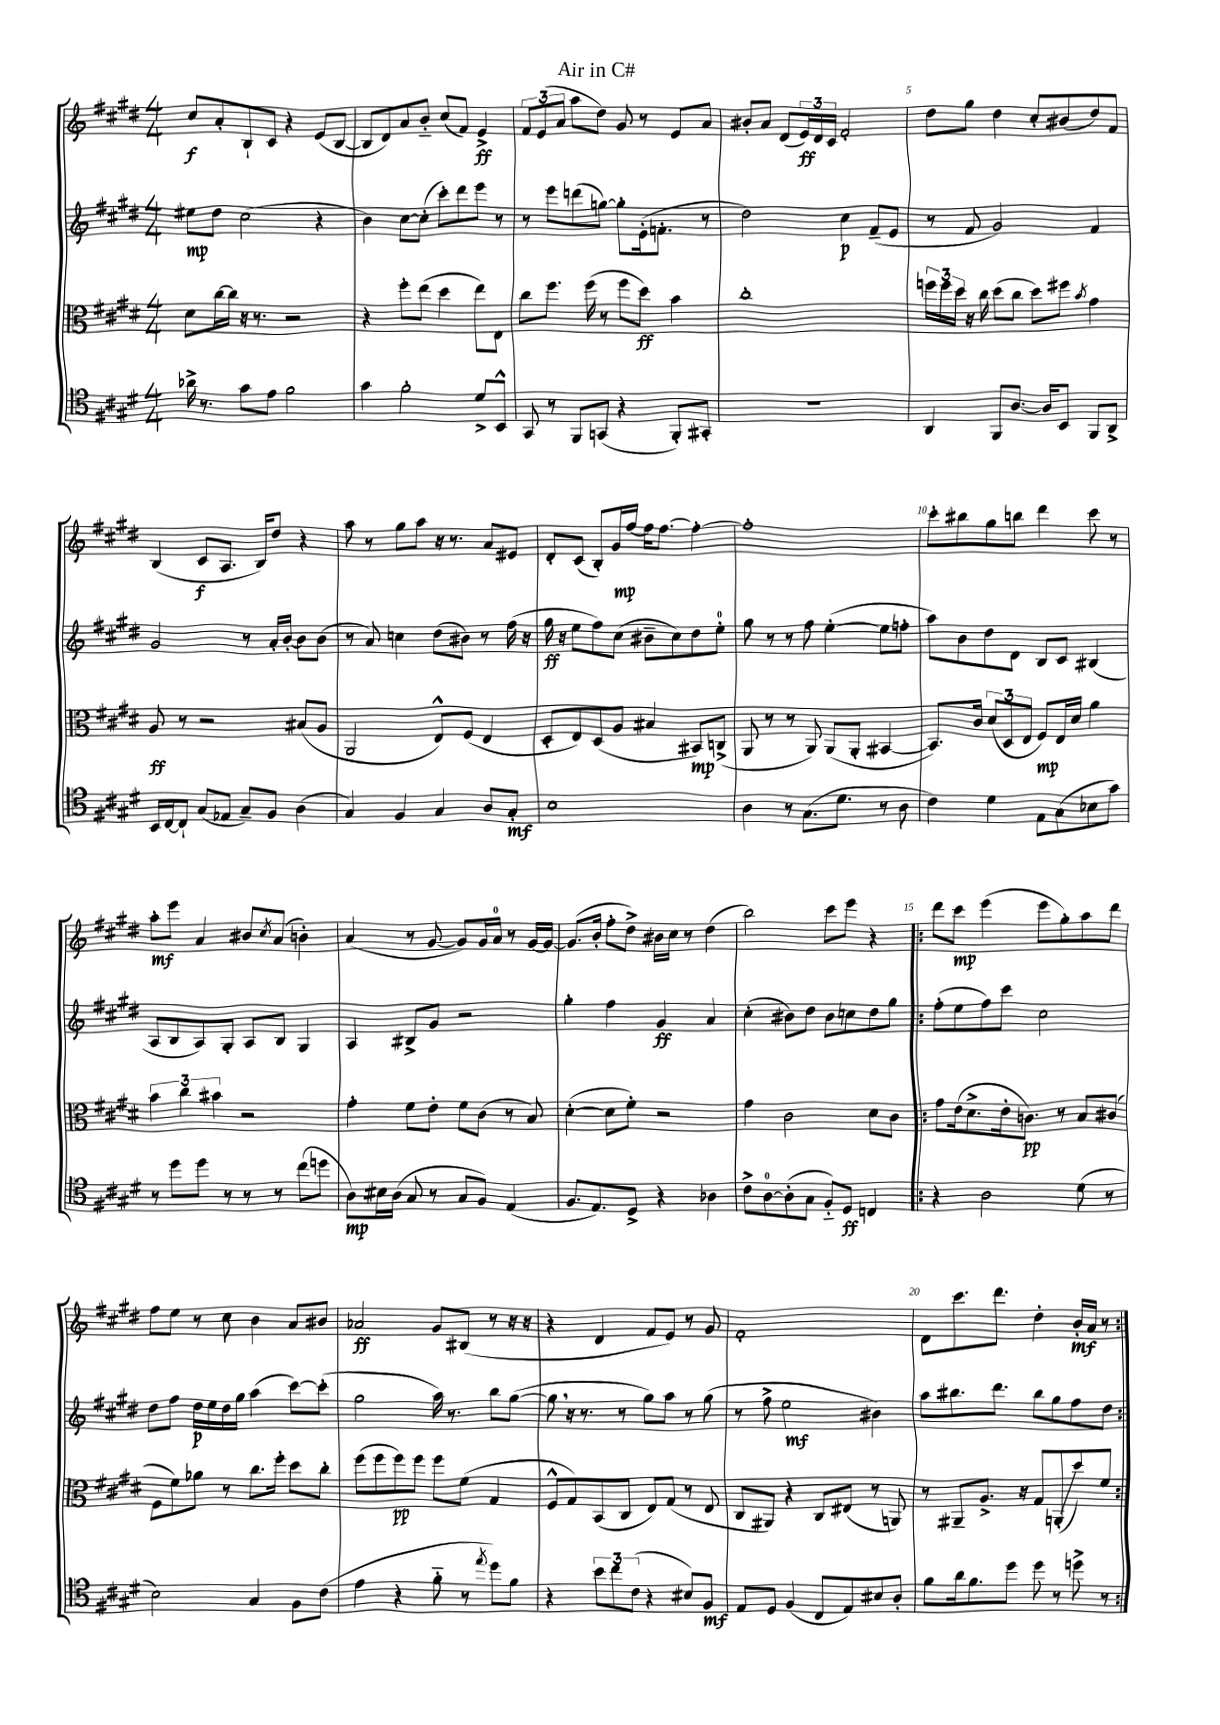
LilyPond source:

\header { title = "Air in C#" }
<<
\new StaffGroup <<
\new Staff = "s0" {
    \clef treble \key e \major \numericTimeSignature \time 4/4
    cis''8\f a'8-. b8-! cis'8 r4 e'8( b8~ |
    b8 dis'8) a'8 b'8-_ cis''8( fis'8) e'4->\ff |
    \tuplet 3/2 { fis'8 e'8( a'8 } a''8 dis''8) gis'8 r8 e'8 a'8 |
    bis'8-. a'8 dis'8( \tuplet 3/2 { e'16\ff) dis'16 cis'16 } fis'2-. |
    dis''8 gis''8 dis''4 cis''8-. bis'8( dis''8) fis'8 |
    b4( cis'8\f a8. b16) dis''8 r4 |
    a''8 r8 gis''8 a''8 r16 r8. a'8 eis'8 |
    dis'8-. cis'8( b8-.) gis'16\mp fis''16~ fis''16 fis''8.~ fis''4~-. |
    fis''1-. |
    cis'''8-. bis''8 gis''8 b''8 dis'''4 cis'''8 r8 |
    a''8-.\mf e'''8 a'4 bis'8 \acciaccatura { cis''8 } a'8( b'4-.) |
    a'4( r8 gis'8~ gis'8) gis'16 a'16-0 r8 gis'16~ gis'16~ |
    gis'8.( b'16-. fis''8-. dis''8->) bis'16 cis''16 r8 dis''4( |
    b''2) cis'''8 e'''8 r4 |
    \repeat volta 2 { dis'''8 cis'''8\mp e'''4( e'''8 gis''8-.) a''8 dis'''8 |
    fis''8 e''8 r8 cis''8 b'4 a'8 bis'8 |
    aes'2\ff gis'8 bis8( r8 r16 r16 |
    r4 dis'4 fis'8 e'8) r8 gis'8 |
    fis'1-. |
    dis'8 cis'''8. dis'''8. dis''4-. b'16-.\mf a'16 r8 | }
}
\new Staff = "s1" {
    \clef treble \key e \major \numericTimeSignature \time 4/4
    eis''8\mp dis''8 cis''2( r4 |
    b'4) cis''8~ cis''8-.( cis'''8-.) dis'''8 e'''8 r8 |
    r8 e'''8 d'''8( g''8~) g''8-. e'16-.( f'8.-. r8 |
    dis''2) cis''4\p fis'8--( e'8 |
    r8 fis'8 gis'2) fis'4 |
    gis'2 r8 a'16-. b'16~-. b'8 b'8( |
    r8 a'8) c''4 dis''8( bis'8) r8 fis''16( r16 |
    gis''16\ff r16 e''8 fis''8) cis''8( bis'8-- cis''8) dis''8 e''8-0-. |
    gis''8 r8 r8 fis''8 e''4~-.( e''8 f''8-. |
    a''8) b'8 dis''8 dis'8 b8 cis'8 bis4( |
    a8 b8 a8) gis8-. a8 b8 gis4 |
    a4 bis8-> gis'8 r2 |
    gis''4-. fis''4 gis'4\ff a'4 |
    cis''4-.( bis'8) dis''8 bis'8 c''8 dis''8 gis''8 |
    \repeat volta 2 { fis''8-.( e''8 fis''8) cis'''8 cis''2 |
    dis''8 fis''8 dis''16\p e''16 dis''16 gis''16 a''4( cis'''8~) cis'''8-.( |
    gis''2 a''16) r8. b''8 gis''8~( |
    gis''8 \breathe r16 r8. r8 gis''8) a''8 r8 gis''8( |
    r8 fis''8-> e''2\mf bis'4) |
    a''8 bis''8. dis'''8. bis''8 gis''8 fis''8 dis''8 | }
}
\new Staff = "s2" {
    \clef alto \key e \major \numericTimeSignature \time 4/4
    dis'8 cis''16~ cis''16 r16 r8. r2 |
    r4 fis''8-. e''8( dis''4 e''8) e8 |
    cis''8 fis''8. fis''16( r8 fis''8 dis''8\ff) b'4 |
    cis''1-. |
    \tuplet 3/2 { f''16 f''16 dis''16 } r16 cis''16 dis''8( cis''8 dis''8) fis''8 \acciaccatura { b'8 } gis'4 |
    a8\ff r8 r2 bis8( a8 |
    a,2 e8-^) fis8( e4 |
    dis8-. e8) dis8( a8 bis4 bis,8\mp) c8->( |
    a,8 r8 r8 a,8) a,8( a,8-. bis,4~ |
    bis,8.) cis'16 \tuplet 3/2 { dis'8( dis8 e8 } fis8\mp) e16 dis'16 a'4 |
    \tuplet 3/2 { b'4 cis''4 bis'4 } r2 |
    gis'4-. fis'8 e'8-. fis'8 cis'8( r8 b8) |
    dis'4~-.( dis'8 fis'8-.) r2 |
    gis'4 cis'2 dis'8 cis'8 |
    \repeat volta 2 { gis'8 e'16( dis'8.-> e'16-. c'8.\pp) r8 b8 cis'8( |
    fis8 fis'8) aes'8 r8 cis''8. fis''16-. dis''8 cis''8-. |
    fis''8( fis''8 fis''8\pp) fis''8 fis''8 fis'8( gis4 |
    fis8-^ gis8) b,8( cis8 e8) gis8( r8 e8 |
    cis8 ais,8) r4 cis8 eis8( r8 a,8) |
    r8 ais,8-- a8.-> r16 gis8 a,8-.\glissando( dis''8) fis'8 | }
}
\new Staff = "s3" {
    \clef tenor \key e \major \numericTimeSignature \time 4/4
    aes'16-> r8. gis'8 e'8 fis'2 |
    gis'4 fis'2-. dis'8-> b,8-^ |
    gis,8 r8 fis,8 g,8( r4 fis,8-.) gis,8-. |
    R1 |
    a,4 fis,8 a8.~ a16 b,8 fis,8 a,8-> |
    b,16 cis16~ cis8-! gis8( ees8 gis8--) fis8 a4( |
    gis4) fis4 gis4 a8 gis8-.\mf |
    b1 |
    a4 r8 gis8.( dis'8. r8 a8 |
    cis'4) dis'4 e8 gis8( bes8 gis'8) |
    r8 dis''8 dis''8 r8 r8 r8 cis''8( d''8 |
    a8\mp) bis16 a16( gis8 r8 gis8 fis8) e4( |
    fis8. e8.) dis8-> r4 aes4 |
    cis'8-> a8-0~ a8-.( gis8 fis8-_) dis8\ff c4 |
    \repeat volta 2 { r4 a2 dis'8( r8 |
    b2) gis4 fis8 cis'8( |
    e'4 r4 fis'8-_ r8 \acciaccatura { e''8 } dis''8) fis'8 |
    r4 \tuplet 3/2 { b'8 cis''8 cis'8( } r4 bis8) fis8\mf |
    e8 dis8 fis4( cis8 e8) bis8 a8-. |
    fis'8 a'16 fis'8. dis''8 dis''8 r8 d''8-> r8 | }
}
>>
>>
\layout { \context { \Score \override BarNumber.break-visibility = ##(#f #t #t) barNumberVisibility = #(every-nth-bar-number-visible 5) } }
